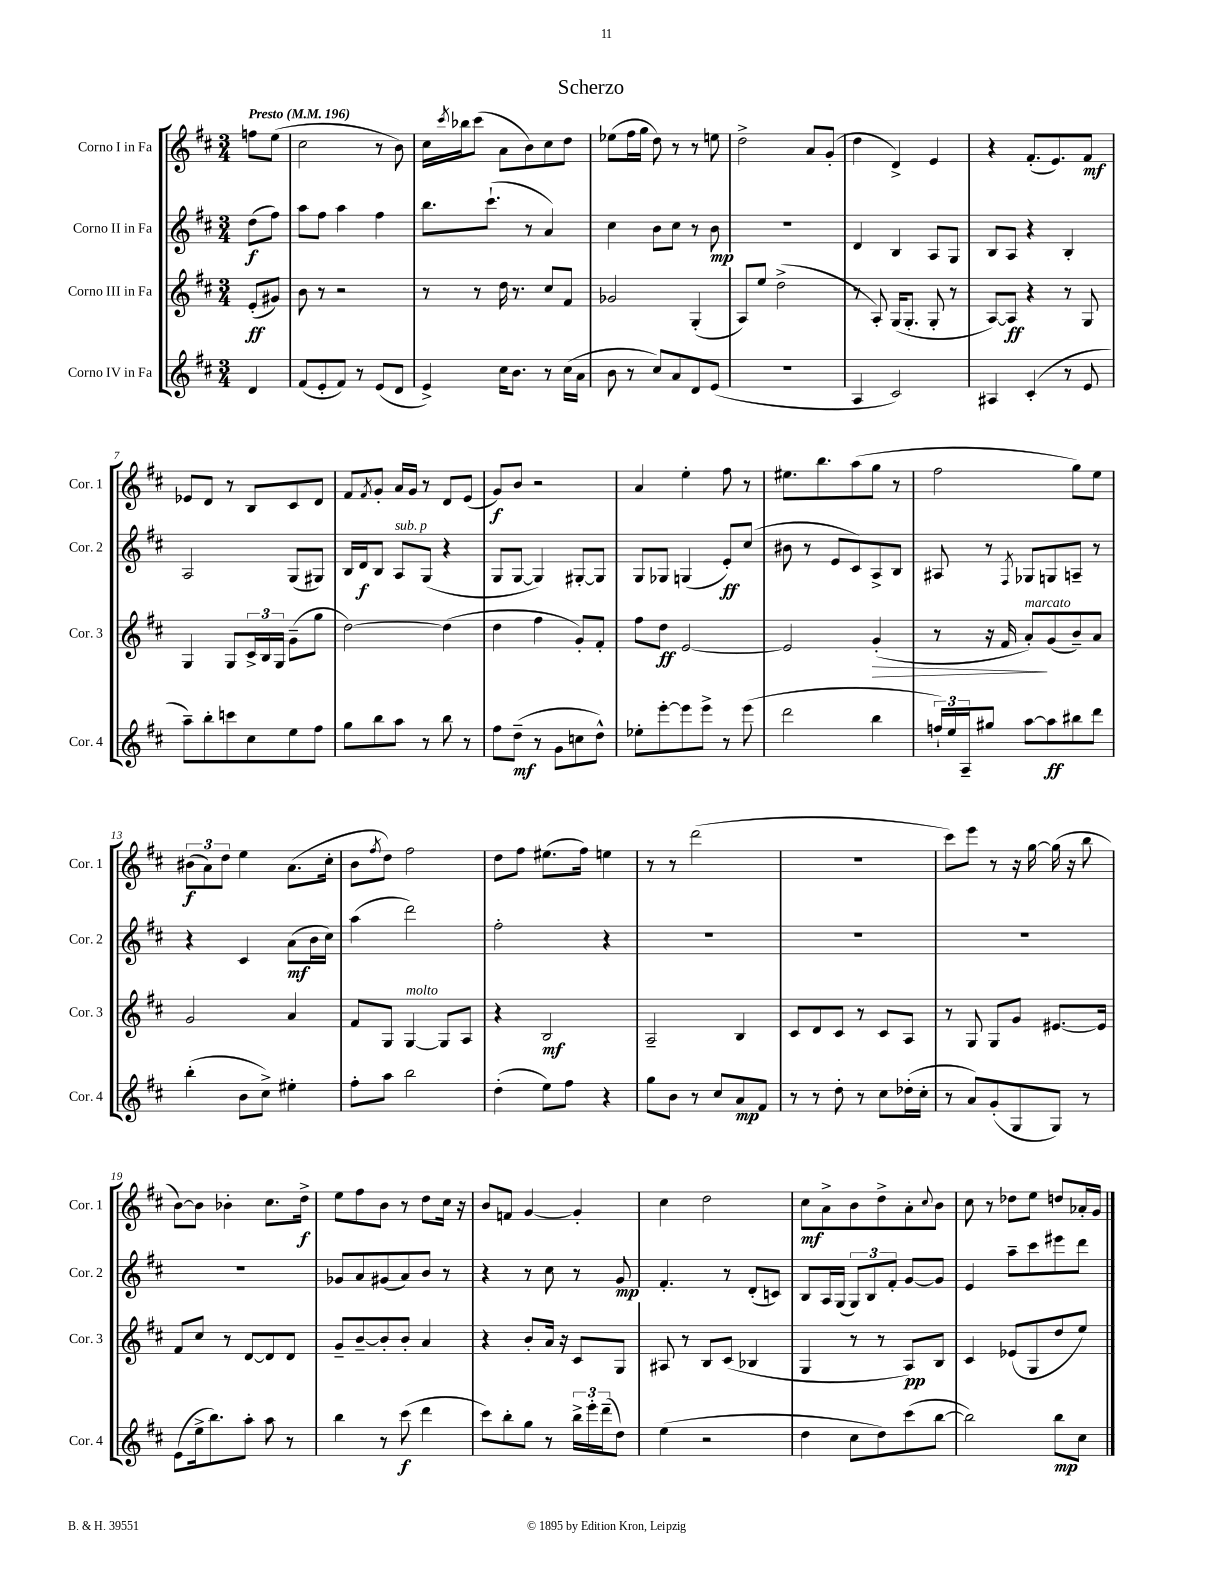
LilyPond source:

\header { title = "Scherzo" }
<<
\new StaffGroup <<
\new Staff = "s0" \with { instrumentName = "Corno I in Fa" shortInstrumentName = "Cor. 1" } {
    \clef treble \key d \major \numericTimeSignature \time 3/4 \partial 4 \tempo "Presto" 4 = 196
    f''8 e''8( |
    cis''2 r8 b'8) |
    cis''16 \acciaccatura { cis'''8 } bes''16 cis'''8( a'8 b'8) cis''8 d''8 |
    ees''8( fis''16 g''16 d''8) r8 r8 e''8 |
    d''2-> a'8 g'8-.( |
    d''4 d'4->) e'4 |
    r4 fis'8.-.( e'8.) fis'8\mf |
    ees'8 d'8 r8 b8 cis'8 d'8 |
    fis'8 \acciaccatura { fis'8 } g'8-. a'16 g'16 r8 d'8 e'8( |
    g'8\f) b'8 r2 |
    a'4 e''4-. fis''8 r8 |
    eis''8. b''8. a''8( g''8 r8 |
    fis''2 g''8) e''8 |
    \tuplet 3/2 { bis'8\f( a'8) d''8 } e''4 a'8.( cis''16-. |
    b'8 \acciaccatura { fis''8 } d''8) fis''2 |
    d''8 fis''8 eis''8.( fis''16) e''4 |
    r8 r8 d'''2( |
    R2. |
    cis'''8) e'''8 r8 r16 g''16~ g''16( r16 b''8 |
    b'8~) b'8 bes'4-. cis''8. d''16->\f |
    e''8 fis''8 b'8 r8 d''8 cis''16 r16 |
    b'8 f'8 g'4~ g'4-. |
    cis''4 d''2 |
    cis''8\mf a'8-> b'8 d''8-> a'8-. \appoggiatura { cis''8 } b'8 |
    cis''8 r8 des''8 e''8 d''8 aes'16-. g'16 \bar "|." |
}
\new Staff = "s1" \with { instrumentName = "Corno II in Fa" shortInstrumentName = "Cor. 2" } {
    \clef treble \key d \major \numericTimeSignature \time 3/4 \partial 4
    d''8\f( fis''8) |
    a''8 fis''8 a''4 fis''4 |
    b''8. cis'''8.-!( r8 a'4) |
    cis''4 b'8 cis''8 r8 b'8\mp |
    R2. |
    d'4 b4 a8 g8 |
    b8 a8 r4 b4-. |
    a2 g8( gis8) |
    b16 d'16\f b8 a8^\markup { \italic "sub. p" } g8( r4 |
    g8 g8~ g4) gis8~-. gis8 |
    g8 ges8 g4( e'8-.\ff) cis''8( |
    bis'8 r8 e'8 cis'8) a8-> b8 |
    ais8 r8 \acciaccatura { fis8 } ges8 g8 a8-- r8 |
    r4 cis'4 a'8\mf( b'16 cis''16) |
    a''4( d'''2) |
    fis''2-. r4 |
    R2. |
    R2. |
    R2. |
    R2. |
    ges'8 a'8 gis'8( a'8) b'8 r8 |
    r4 r8 cis''8 r8 g'8\mp |
    fis'4.-. r8 d'8-.( c'8) |
    b8 a16 g16( \tuplet 3/2 { g8) b8 fis'8-. } g'8~ g'8 |
    e'4 a''8-- cis'''8 eis'''8 d'''8 \bar "|." |
}
\new Staff = "s2" \with { instrumentName = "Corno III in Fa" shortInstrumentName = "Cor. 3" } {
    \clef treble \key d \major \numericTimeSignature \time 3/4 \partial 4
    e'8-.\ff( gis'8) |
    b'8 r8 r2 |
    r8 r8 d''16 r8. cis''8 fis'8 |
    ges'2 g4-.( |
    a8) e''8 d''2->( |
    r8 a8-.) g16( g8.-. g8-. r8 |
    a8~) a8\ff r4 r8 g8 |
    g4 g8 \tuplet 3/2 { cis'16-> b16 g16 } g'8--( g''8 |
    d''2~) d''4( |
    d''4 fis''4 g'8-.) fis'8-. |
    fis''8 d''8\ff e'2~ |
    e'2 g'4-.\>( |
    r8 r16 fis'16 a'8-.\!^\markup { \italic "marcato" }) g'8( b'8--) a'8 |
    g'2 a'4 |
    fis'8 g8 g4~^\markup { \italic "molto" } g8 a8 |
    r4 b2\mf |
    a2-- b4 |
    cis'8 d'8 cis'8 r8 cis'8 a8 |
    r8 g8 g8 g'8 eis'8.~ eis'16 |
    fis'8 cis''8 r8 d'8~ d'8 d'8 |
    g'8-- b'8~-- b'8-. b'8-. a'4 |
    r4 b'8-. a'16 r16 cis'8 g8 |
    ais8 r8 b8 cis'8( bes4 |
    g4 r8 r8 a8\pp) b8 |
    cis'4 ees'8( g8 d''8 e''8) \bar "|." |
}
\new Staff = "s3" \with { instrumentName = "Corno IV in Fa" shortInstrumentName = "Cor. 4" } {
    \clef treble \key d \major \numericTimeSignature \time 3/4 \partial 4
    d'4 |
    fis'8( e'8-. fis'8) r8 e'8( d'8 |
    e'4->) cis''16 b'8. r8 cis''16( a'16 |
    b'8 r8 cis''8) a'8 d'8 e'8( |
    R2. |
    a4 cis'2) |
    ais4 cis'4-.( r8 e'8 |
    a''8--) b''8-. c'''8 cis''8 e''8 fis''8 |
    g''8 b''8 a''8 r8 b''8 r8 |
    fis''8 d''8--\mf( r8 g'8 c''8 d''8-^) |
    ees''8-. e'''8~-. e'''8 e'''8-> r8 e'''8( |
    d'''2 b''4 |
    \tuplet 3/2 { f''16-!) e''16 a16-- } gis''8 a''8~ a''8\ff bis''8 d'''8 |
    b''4-.( b'8 cis''8->) eis''4-. |
    fis''8-. a''8 b''2 |
    d''4-.( e''8) fis''8 r4 |
    g''8 b'8 r8 cis''8 a'8\mp fis'8 |
    r8 r8 d''8-. r8 cis''8 des''16-.( cis''16-. |
    r8 a'8) g'8-.( g8 g8) r8 |
    e'8( e''16-> b''8.) a''8-. a''8 r8 |
    b''4 r8 cis'''8\f( d'''4 |
    cis'''8) b''8-. g''8 r8 \tuplet 3/2 { b''16-> e'''16-. d'''16--( } d''8) |
    e''4( r2 |
    d''4 cis''8 d''8) cis'''8( b''8~ |
    b''2) b''8\mp cis''8 \bar "|." |
}
>>
>>
